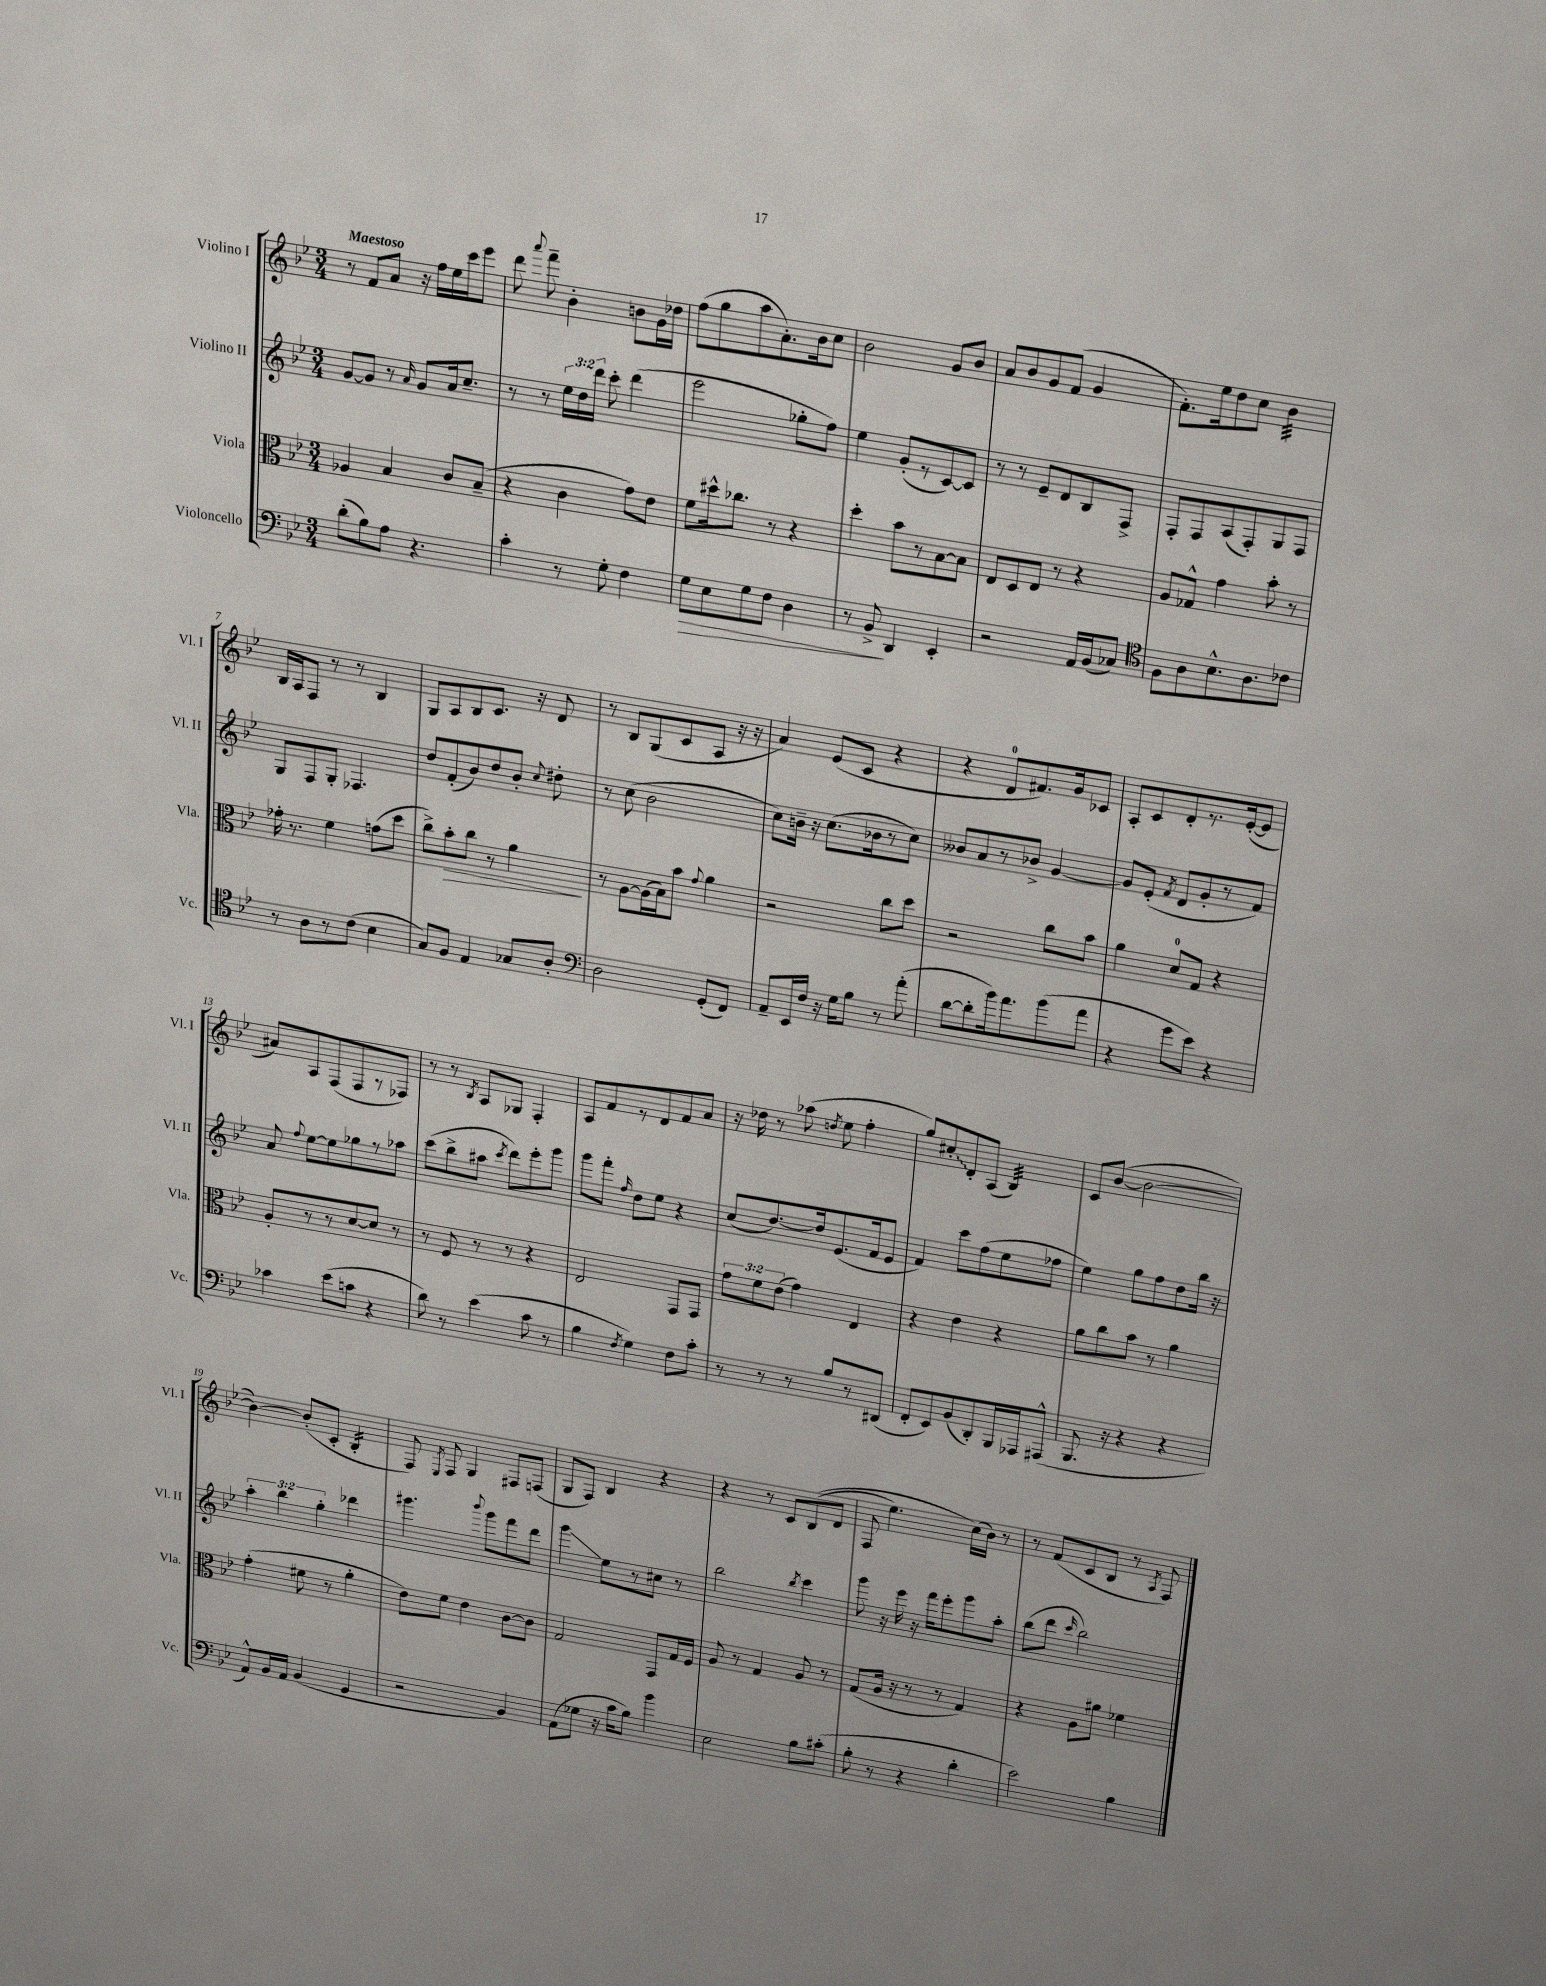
<<
\new StaffGroup <<
\new Staff = "s0" \with { instrumentName = "Violino I" shortInstrumentName = "Vl. I" } {
    \clef treble \key bes \major \numericTimeSignature \time 3/4 \tempo "Maestoso"
    \autoBeamOff r8 f'8[ a'8] r16 f''16[ ees''16 c'''16 ees'''8] |
    d'''8 \appoggiatura { a'''8 } f'''8-- bes'4-. b'8[ g'16 des''16] |
    f''8[( g''8 a''8 a'8.-.) bes'16 c''8] |
    bes'2 g'8[ bes'8] |
    a'8[ bes'8 g'8 f'8]( g'4 |
    f'8.[-.) ees''16 d''8 c''8] bes'4:32 |
    bes16[ a16 f8] r8 r8 bes4 |
    g8[ a8 bes8 c'8.] r16 d'8 |
    r8 bes8[ g8( c'8 a8] r16 r16 |
    a'4) ees'8[( c'8] r4 |
    r4 d'8[-0 fis'8.) g'16 ces'8] |
    a8[-. c'8 d'8-. r8. ees'16~-.( ees'8] |
    ais'8[) a8 f8( f8 r8 fes8]) |
    r8 r8 \acciaccatura { bes8 } a8[ ges8] f4-. |
    a8[ f'8 r8 d'8 f'8 a'8] |
    r16 des''16 r8 aes''8( \acciaccatura { d''8 } ees''8 f''4-. |
    g''8[) \once \override Glissando.style = #'zigzag cis''8-.\glissando d'8-. a8]( bes4:32) |
    c'8[ bes'8]~( bes'2~ |
    bes'4~) bes'8[-.( c'8]-. bes4:16-. |
    f8) \acciaccatura { ees8 } f8 g4 fis8[ f8]( |
    g8[ f8]) bes4 r4 |
    r4 r8 c'8[ bes8(\( d'8] |
    f8 ees''4.) c''16[(\) bes'16]) r8 |
    r8 f'8[( c'8 bes8] r8 \acciaccatura { a8 } f8) \bar "|." |
}
\new Staff = "s1" \with { instrumentName = "Violino II" shortInstrumentName = "Vl. II" } {
    \clef treble \key bes \major \numericTimeSignature \time 3/4 \override Staff.TupletNumber.text = #tuplet-number::calc-fraction-text
    \autoBeamOff g'8[~ g'8] r8 \grace { a'16 } g'8[ a'16 c''8.]-- |
    r8 r8 \tuplet 3/2 { ees''16[ d''16 d'''16] } c'''8-. d'''4( |
    ees'''2 ges''8[-. f''8]) |
    ees''4 g'8[-.( r8 c'8~) c'8] |
    r8 r8 ees'8[-- d'8 bes8 f8]-> |
    f8[-. f8 a8( f8-.) g8 f8] |
    g8[ f8 g8]-. fes4. |
    d''8[ f'8-.( bes'8) d''8 bes'8]-. \appoggiatura { c''8 } dis''8-. |
    r8 c''8( bes'2 |
    c''8[) b'16]-- r16 c''8.[( bes'16 r8 c''8]) |
    beses'8[ a'8 r8 bes'8]-> g'4~ |
    g'8[ ees'8]-.( \acciaccatura { f'8 } d'8[ g'8-. r8 f'8]) |
    a'8 \appoggiatura { f''8 } ees''8[~ ees''8 ges''8 r8 aes''8] |
    c'''8[( bes''8-> ais''8] \acciaccatura { c'''8 } d'''8[) ees'''8-. g'''8] |
    g'''8[ f'''8]-. \grace { f''16 } d''8[ ees''8] r4 |
    c''8[( d''8.~) d''16 ees'8.( f'16 ees'8] |
    f'4) c'''8[ f''8( ees''8 fes''8] |
    ees''4) g''8[ f''8 d''8 bes''16] r16 |
    \tuplet 3/2 { a''4-. bes''4 g''4-. } des'''4 |
    gis'''4. \appoggiatura { bes'''8 } gis'''8[ f'''8 d'''8] |
    g'''4\glissando ees''8[ r8 cis''8] r8 |
    bes''2 \acciaccatura { bes''8 } c'''4 |
    g'''8 r16 ees'''16 r16 f'''16[ ees'''8-. g'''8 a''8]-. |
    bes''8[( d'''8] \grace { c'''16 } bes''2) \bar "|." |
}
\new Staff = "s2" \with { instrumentName = "Viola" shortInstrumentName = "Vla." } {
    \clef alto \key bes \major \numericTimeSignature \time 3/4 \override Staff.TupletNumber.text = #tuplet-number::calc-fraction-text
    \autoBeamOff aes4 bes4 c'8[ bes8]--( |
    r4 c'4 g'8[) ees'8] |
    f'8[ dis''16-^ ces''8.] r8 r4 |
    d''4-. bes'8[ r8 bes8~ bes8] |
    ees8[ d8 ees8] r8 r4 |
    a8[ ges8]-^ g'4 bes'8-. r8 |
    ges'16-. r8. f'4 g'8[( d''8] |
    c''8[->) bes'8-.\> c''8] r8 a'4\! |
    r8 a8[~ a16( bes16) bes'8] \appoggiatura { g'8 } a'4 |
    r2 c''8[ d''8] |
    r2 c''8[ bes'8] |
    a'4 d'8[-0 g8] r4 |
    a8[-. r8 r8 d'8~ d'8] r8 |
    r8 f8 r8 r8 r4 |
    ees2 g,8[ g,8] |
    \tuplet 3/2 { g'8[ f'8 ees'8]( } g'4) ees4 |
    r4 ees'4 r4 |
    a'8[ c''8 bes'8] r8 a'4 |
    g'4-.( fis'8 r8 a'4-. |
    ees'8[) f'8] ees'4 c'8[~ c'8] |
    g2 g,8[ g16 f16] |
    a8 r8 g4 a8 r8 |
    g8[( a16] r16 r8 r8 g4) |
    r4 a8[ ais'8] fes'4 \bar "|." |
}
\new Staff = "s3" \with { instrumentName = "Violoncello" shortInstrumentName = "Vc." } {
    \clef bass \key bes \major \numericTimeSignature \time 3/4
    \autoBeamOff d'8[-.( bes8) a8] r4. |
    c'4-. r8 g8-. f4 |
    g8[\> ees8 g8 f8] d4 |
    r8 bes,8->\! d,4 ees,4-. |
    r2 a,16[ bes,16( ces8]) |
    \clef tenor f8[ a8 bes8.-^ a8. ces'8] |
    r8 a8[ r8 c'8]( bes4 |
    g8[) f8] ees4 ges8[ a8]-. |
    \clef bass d2 g,8[-.( f,8]) |
    a,8[-- ees,16 f16] r16 g16[ bes8] r8 a'8-.( |
    d'8[~ d'8-. bes'16) a'8. bes'8( a'8] |
    r4 g'8[ ees'8]) r4 |
    ces'4 ees'8[( c'8] r4 |
    d'8) r8 ees'4( c'8 r8 |
    bes4 \acciaccatura { f8 } g4) f8[ c'8]-. |
    r8 r8 r8 bes8[ r8 dis,8]( |
    f,8[-. ees,8) bes,8( d,8-.) bes,,16 aes,,16 ais,,8]-^( |
    bes,,8. r16 r4 r4 |
    a,8[-^) bes,16 a,16] bes,4( g,4 |
    r2 bes,4) |
    a,8[( ges8] r16 c'16[ bes8]) bes'4 |
    ees2 bes8[ cis'8]-.( |
    bes8-. r8 r4 d'4-. |
    ees'2) bes4 \bar "|." |
}
>>
>>
